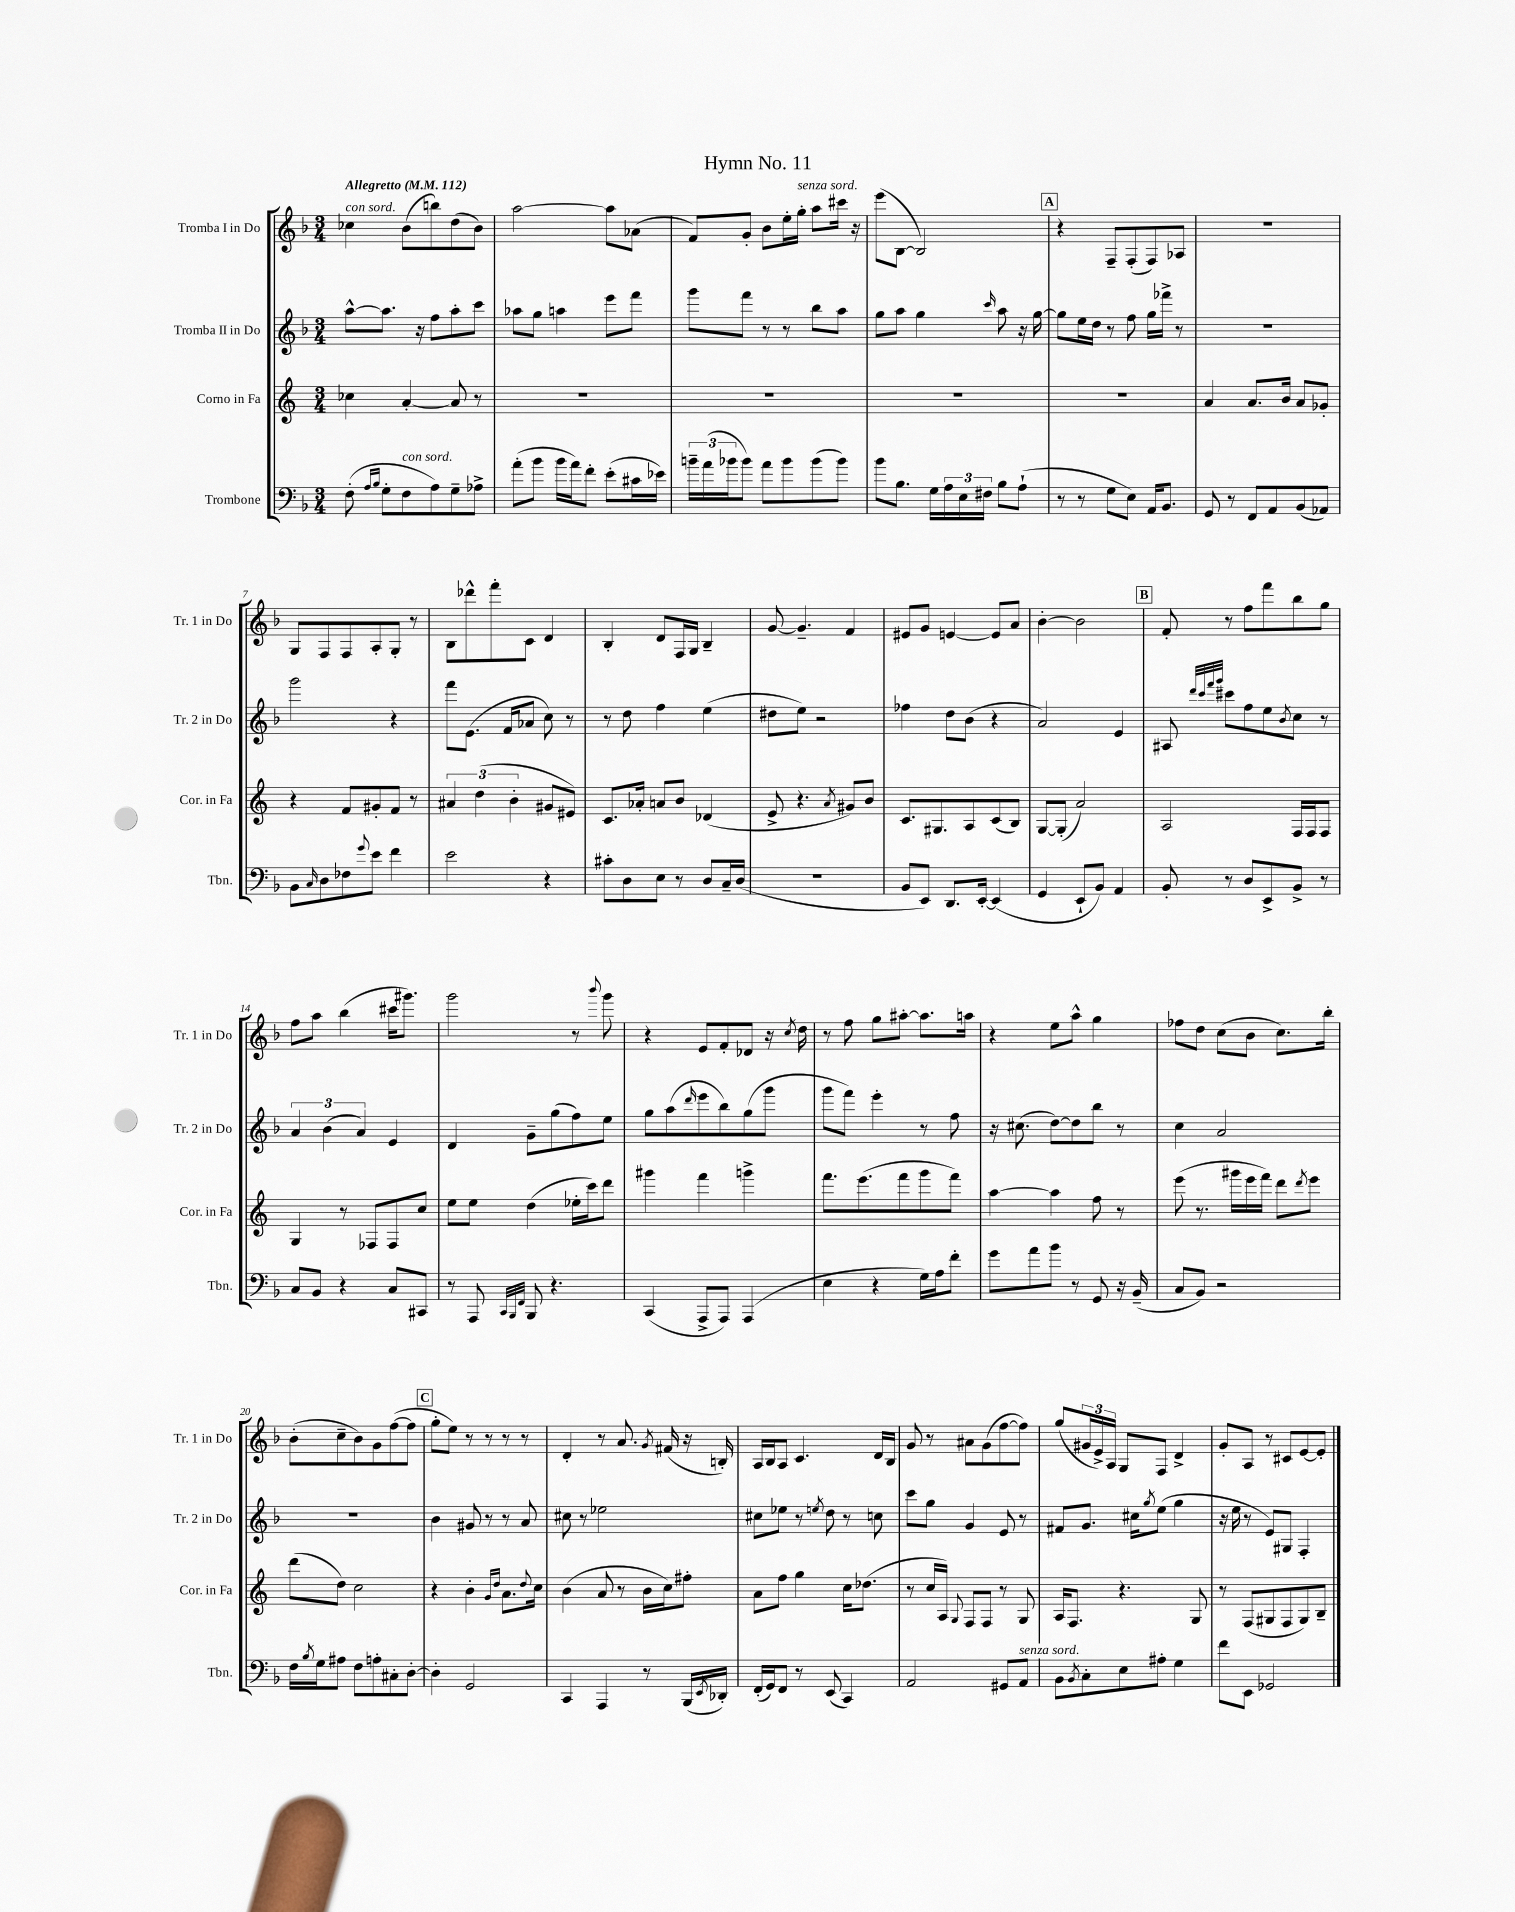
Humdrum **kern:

**kern	**kern	**kern	**kern
*part4	*part3	*part2	*part1
*staff4	*staff3	*staff2	*staff1
*I"Trombone	*I"Corno in Fa	*I"Tromba II in Do	*I"Tromba I in Do
*I'Tbn.	*I'Cor. in Fa	*I'Tr. 2 in Do	*I'Tr. 1 in Do
*clefF4	*clefG2	*clefG2	*clefG2
*k[b-]	*k[]	*k[b-]	*k[b-]
*M3/4	*M3/4	*M3/4	*M3/4
*MM112	*MM112	*MM112	*MM112
=1	=1	=1	=1
!	!	!	!LO:TX:a:B:t=Allegretto
!	!	!	!LO:TX:a:i:t=con sord.
(8F'\	4cc-X\	[8aa^^\L	4cc-X\
16qqA/LL	.	.	.
16qqB-/JJ	.	.	.
8G'\L	.	8.aa\J]	.
!LO:TX:a:i:t=con sord.	!	!	!
8F\	[4a'/	.	(8b-\L
.	.	16r	.
8A\)	.	8ff\L	8bbn\)
8G~\	8a/]	8aa'\	(8dd\
8A-X^\J	8r	8ccc\J	8b-\J)
=2	=2	=2	=2
(8a'\L	2.r	8aa-X\L	[2aa\
8b-\J	.	8gg\J	.
16b-\LL	.	4aan\	.
16a\J)	.	.	.
8f'\J	.	.	.
(8e'\L	.	8eee\L	8aa\L]
16c#X\L	.	8fff\J	(8a-X\J
16e-X\JJ)	.	.	.
=3	=3	=3	=3
24bn~\LL	2.r	8ggg\L	8f/L)
(24a\	.	.	.
24b-X\J	.	.	.
8b-\J)	.	8fff\J	8g'/J
8a\L	.	8r	8b-\L
8b-\	.	8r	16ee'\L
!	!	!	!LO:TX:a:i:t=senza sord.
.	.	.	16gg'\JJ
(8b-\	.	8bb-\L	8aa\L
8b-\J)	.	8aa\J	16ccc#X\Jk
.	.	.	16r
=4	=4	=4	=4
8b-\L	2.r	8gg\L	(8eee\L
8.B-\J	.	8aa\J	[8B-\J
.	.	4gg\	2B-/])
16G\LL	.	.	.
24A\	.	.	.
24E\	.	.	.
24F#X\JJ	.	.	.
.	.	16qqccc/	.
8B-\L	.	8aa\	.
(8A`\J	.	16r	.
.	.	[16gg\	.
!!LO:REH:place=s1:t=A
=5	=5	=5	=5
8r	2.r	8gg\L]	4r
8r	.	16ee\L	.
.	.	16dd\JJ	.
8G\L	.	8r	8F~/L
8E\J)	.	8ff\	(8F'/
16AA/KL	.	16gg\LL	8F/)
8.BB-/J	.	16fff-X^\JJ	.
.	.	8r	8A-X/J
=6	=6	=6	=6
8GG/	4a/	2.r	2.r
8r	.	.	.
8FF/L	8.a/L	.	.
8AA/	.	.	.
.	16b/Jk	.	.
(8BB-/	8a/L	.	.
8AA-X/J)	8g-X'/J	.	.
!!LO:LB:g=z
=7	=7	=7	=7
8BB-\L	4r	2ggg\	8G/L
16qqC/	.	.	.
8D\	.	.	8F/
8F-X\	8f/L	.	8F/
8qqg/	.	.	.
8e\J	8g#X'/	.	8A'/
4f\	8f/J	4r	8G'/J
.	8r	.	8r
=8	=8	=8	=8
2e\	6a#X/	8fff\L	8B-\L
.	.	(8.e\J	8ddd-X^^\
.	(6dd\	.	.
.	.	.	8fff'\
.	.	16f/KL	.
.	6b'\	.	.
.	.	8a-X/J	8c\J
4r	8g#X/L	8cc\)	4d/
.	8e#X/J)	8r	.
=9	=9	=9	=9
8c#X'\L	8.c/L	8r	4B-'/
8D\	.	8dd\	.
.	16a-X'/Jk	.	.
8E\J	8an/L	4ff\	8d/L
8r	8b/J	.	16F/L
.	.	.	16G/JJ
8D/L	(4d-X/	(4ee\	4B-~/
16C~/L	.	.	.
(16D/JJ	.	.	.
=10	=10	=10	=10
2.r	8e^/	8dd#X\L	[8g/
.	4.r	8ee\J)	4.g~/]
.	.	2r	.
.	8qa/	.	.
.	8g#X/L)	.	4f/
.	8b/J	.	.
=11	=11	=11	=11
8BB-/L	8.c/L	4ff-X\	8e#X/L
8EE/J)	.	.	8g/J
.	8.G#X/	.	.
8.DD/L	.	8dd\L	[4en/
.	8A/	(8b-\J	.
[16EE'/Jk	.	.	.
(4EE/]	(8c/	4r	8e/L]
.	8B/J)	.	8a/J
=12	=12	=12	=12
4GG/	[8G/L	2a/)	[4b-'\
.	(8G'/J]	.	.
8EE`/L	2a/)	.	2b-\]
8BB-/J)	.	.	.
4AA/	.	4e/	.
!!LO:REH:place=s1:t=B
=13	=13	=13	=13
8BB-'/	2A/	8A#X/	8f'/
.	.	32qqddd/LLL	.
.	.	32qqccc/	.
.	.	32qqfff/	.
.	.	32qqggg/JJJ	.
8r	.	8ccc#X\L	8r
8D/L	.	8ff\	8ff\L
8EE^/	.	8ee\	8fff\
.	.	8qb-/	.
8BB-^/J	16F/LL	8cc\J	8bb-\
.	16F/J	.	.
8r	8F/J	8r	8gg\J
!!LO:LB:g=z
=14	=14	=14	=14
8C/L	4G/	6a/	8ff\L
8BB-/J	.	.	8aa\J
.	.	(6b-\	.
4r	8r	.	(4bb-\
.	.	6a/)	.
.	8F-X/L	.	.
8C/L	8F-/	4e/	16ccc#X\KL
.	.	.	8.ggg#X\J)
8CC#X/J	8cc/J	.	.
=15	=15	=15	=15
8r	8ee\L	4d/	2ggg\
8AAA/	8ee\J	.	.
32qqCC/LLL	.	.	.
32qqBBB-/	.	.	.
32qqFF/JJJ	.	.	.
8BBB-/	(4dd\	8g~\L	.
4.r	.	(8gg\	.
.	16ee-X'\LL	8ff\)	8r
.	16ccc\J)	.	.
.	.	.	8qqbbb-/
.	8ddd\J	8ee\J	8ggg\
=16	=16	=16	=16
(4CC/	4ggg#X\	8gg\L	4r
.	.	(8aa\	.
.	.	16qqddd/	.
8AAA^/L	4fff\	8eee\	8e/L
8AAA/J)	.	8bb-\)	8f'/
(4AAA/	4gggn^\	(8gg\	8d-X/J
.	.	8ggg\J	16r
.	.	.	8qcc/
.	.	.	16dd\
=17	=17	=17	=17
4E\	8.fff\L	8ggg\L	8r
.	.	8fff\J)	8ff\
.	(8.eee\	.	.
4r	.	4eee'\	8gg\L
.	8fff\	.	[8aa#X'\J
16G\LL)	8ggg\	8r	8.aa#\L]
16A\J	.	.	.
8f'\J	8fff\J)	8ff\	.
.	.	.	16aan\Jk
=18	=18	=18	=18
8g\L	[4aa\	16r	4r
.	.	(8.cc#X\	.
8a\	.	.	.
8b-\J	4aa\]	[8dd\L)	8ee\L
8r	.	8dd\]	8aa^^\J
8GG/	8ff\	8bb-\J	4gg\
16r	8r	8r	.
(16BB-~/	.	.	.
=19	=19	=19	=19
8C/L	(8eee\	4cc\	8ff-X\L
8BB-/J)	8.r	.	8dd\J
2r	.	2a/	(8cc\L
.	16ggg#X\LL	.	.
.	16eee\	.	8b-\J
.	16fff\JJ)	.	.
.	8ddd\L	.	8.cc\L)
.	8qddd/	.	.
.	8eee\J	.	.
.	.	.	16bb-'\Jk
!!LO:LB:g=z
=20	=20	=20	=20
16F\LL	(8ddd\L	2.r	(8b-'\L
8qB-/	.	.	.
16G\J	.	.	.
8A#X\J	8dd\J)	.	8cc~\
8F\L	2cc\	.	8b-\)
8An'\	.	.	8g\
8C#X'\	.	.	([8ff\
[8D'\J	.	.	8ff\J]
!!LO:REH:place=s1:t=C
=21	=21	=21	=21
4D'\]	4r	4b-\	8gg'\L
.	.	.	8ee\J)
2GG/	4b'\	8g#X/	8r
.	.	8r	8r
.	16qqg/LL	.	.
.	16qqdd/JJ	.	.
.	8.a\L	8r	8r
.	.	8a/	8r
.	8qqdd/	.	.
.	16cc\Jk	.	.
=22	=22	=22	=22
4CC/	(4b\	8cc#X\	4d'/
.	.	8r	.
4AAA/	8a/	2ee-X\	8r
.	8r	.	8.a/
8r	16b\LL	.	.
.	.	.	8qg/
.	16cc\J)	.	(16f#X/
(16BBB-/LL	8ff#X'\J	.	16r
8qEE/	.	.	.
16DD-X'/JJ)	.	.	16Bn'/)
=23	=23	=23	=23
(16FF'/LL	8a\L	8cc#X\L	16A/LL
16GG/J)	.	.	16B-/J
8FF/J	8ff\J	8ee-X\J	8A/J
8r	4gg\	8r	4.c/
.	.	8qeen/	.
(8EE/	.	8dd\	.
4CC/)	16cc\KL	8r	.
.	(8.dd-X\J	.	.
.	.	8ccn\	16d/LL
.	.	.	16B-/JJ
=24	=24	=24	=24
2AA/	8r	8ccc\L	8g/
.	16cc/LL	8gg\J	8r
.	16A/JJ)	.	.
.	8qqG/	.	.
.	8F/L	4g/	8a#X\L
.	8F/J	.	(8g\
8GG#X/L	8r	8e/	[8ff\
!LO:TX:a:i:t=senza sord.	!	!	!
8AA/J	8G/	8r	8ff\J])
=25	=25	=25	=25
8BB-\L	16A/KL	8f#X/L	(8gg/L
.	8.F/J	.	.
8qBB-/	.	.	.
8C'\	.	8.g/J	24g#X/L
.	.	.	24e^/)
.	.	.	24A/JJ
8E\	4.r	.	8G/L
.	.	16cc#X\KL	.
.	.	8qgg/	.
8A#X'\J	.	(8ee\J	8F/J
4G\	.	4gg\	4d^/
.	8G/	.	.
=26	=26	=26	=26
8f\L	8r	16r	8g'/L
.	.	16ee\	.
8EE\J	(8F/L	8r	8A/J
2GG-X/	8G#X/	8e/L)	8r
.	8F/	8G#X/J	8c#X/L
.	8G#/)	4F'/	[8e/
.	8B~/J	.	8e'/J]
==	==	==	==
*-	*-	*-	*-
